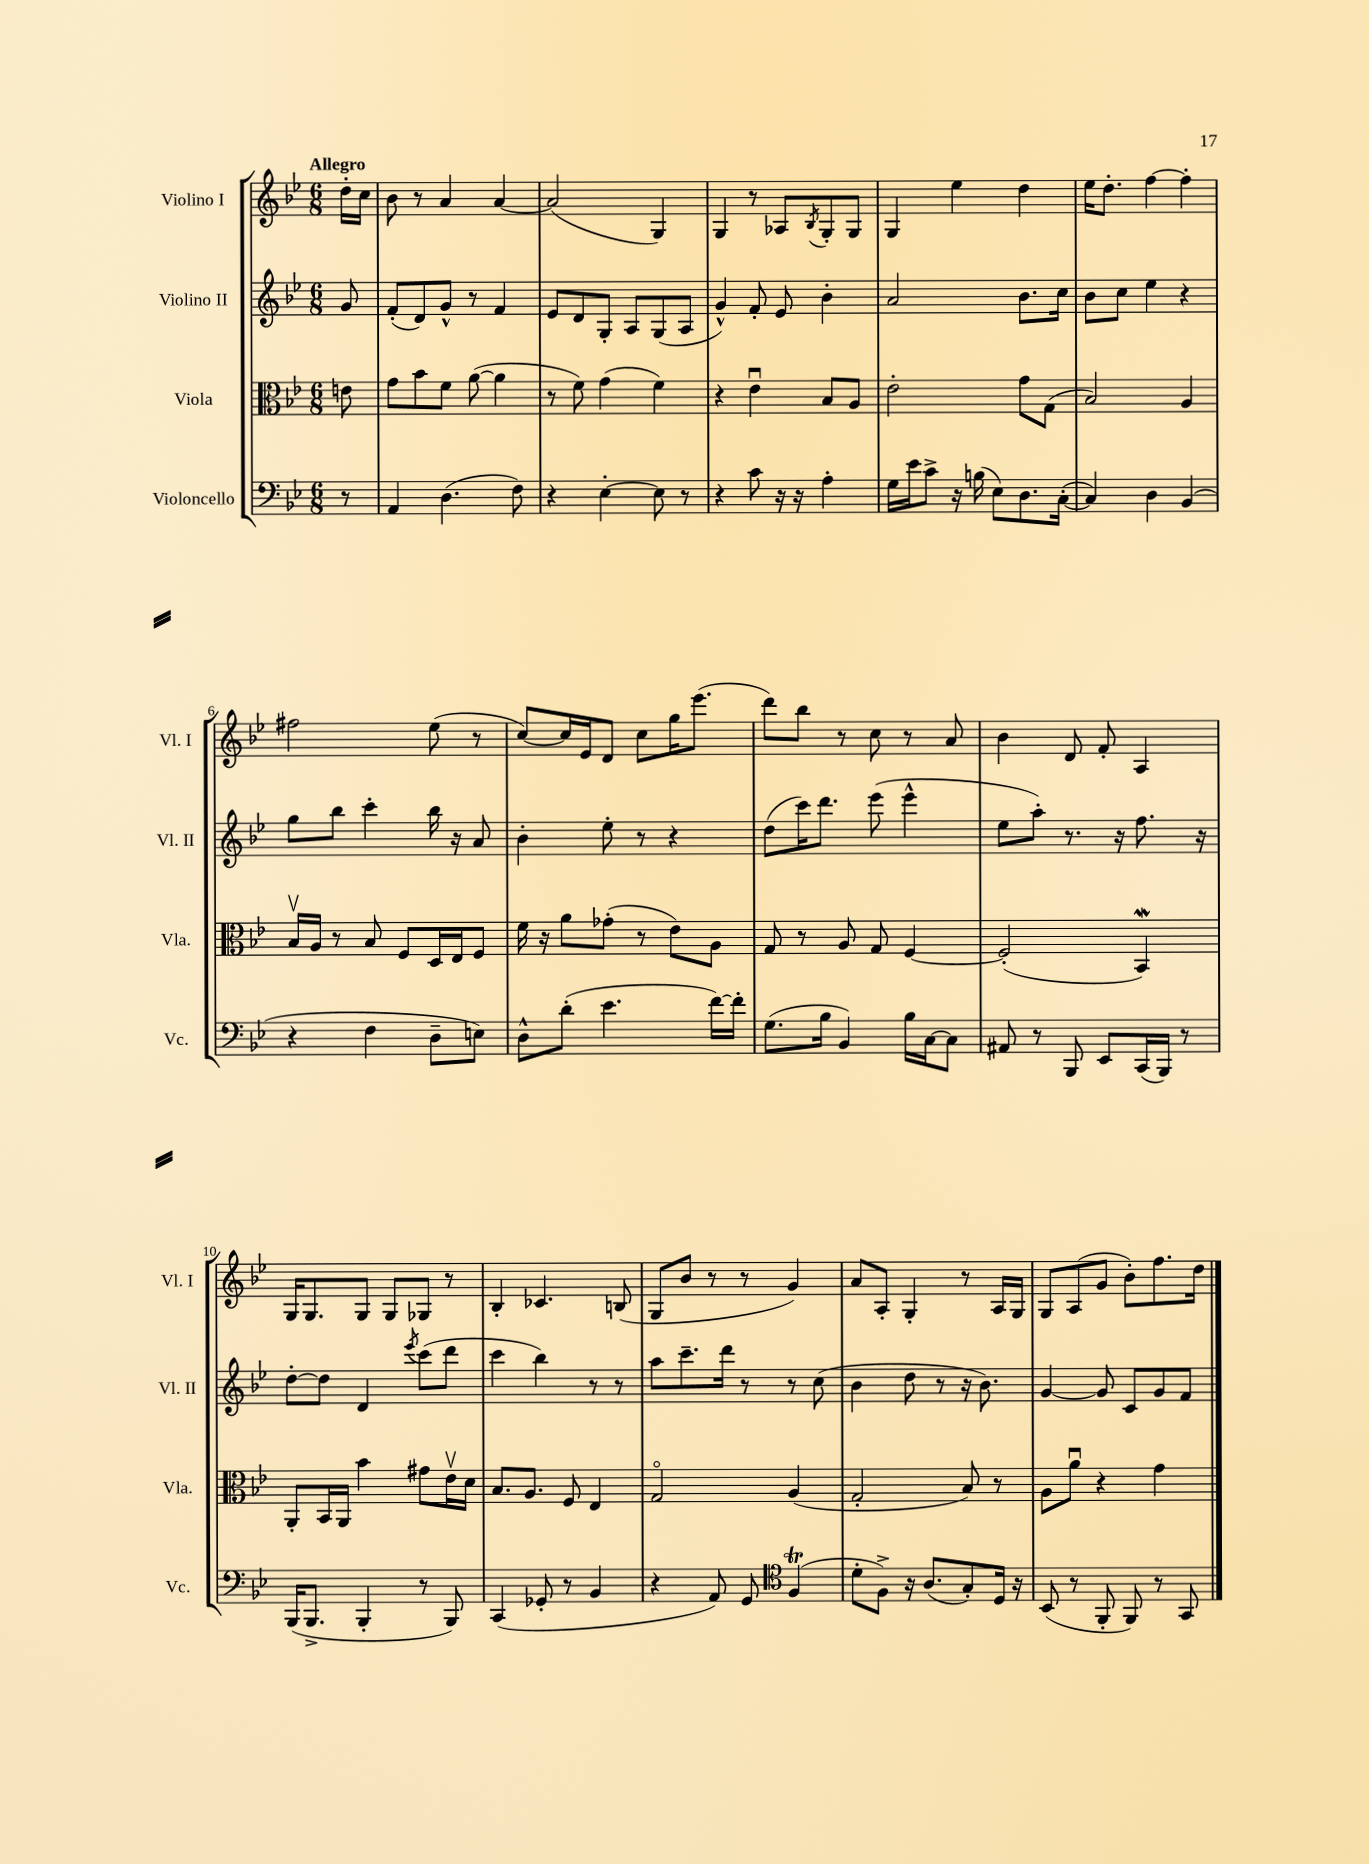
<<
\new StaffGroup <<
\new Staff = "s0" \with { instrumentName = "Violino I" shortInstrumentName = "Vl. I" } {
    \clef treble \key bes \major \numericTimeSignature \time 6/8 \partial 8 \tempo "Allegro"
    d''16-. c''16 |
    bes'8 r8 a'4 a'4~ |
    a'2( g4) |
    g4 r8 aes8 \acciaccatura { bes8 } g8-. g8 |
    g4 ees''4 d''4 |
    ees''16 d''8.-. f''4~ f''4-. |
    fis''2 ees''8( r8 |
    c''8~) c''16 ees'16 d'8 c''8 g''16 ees'''8.( |
    d'''8) bes''8 r8 c''8 r8 a'8 |
    bes'4 d'8 f'8-. a4 |
    g16 g8. g8 g8 ges8 r8 |
    bes4-. ces'4. b8( |
    g8 bes'8 r8 r8 g'4) |
    a'8 a8-. g4-. r8 a16 g16 |
    g8 a8( g'8 bes'8-.) f''8. d''16 \bar "|." |
}
\new Staff = "s1" \with { instrumentName = "Violino II" shortInstrumentName = "Vl. II" } {
    \clef treble \key bes \major \numericTimeSignature \time 6/8 \partial 8
    g'8 |
    f'8-.( d'8) g'8-^ r8 f'4 |
    ees'8 d'8 g8-. a8 g8( a8 |
    g'4-^) f'8-. ees'8 bes'4-. |
    a'2 bes'8. c''16 |
    bes'8 c''8 ees''4 r4 |
    g''8 bes''8 c'''4-. bes''16 r16 a'8 |
    bes'4-. ees''8-. r8 r4 |
    d''8( c'''16) d'''8. ees'''8( ees'''4-^ |
    ees''8 a''8-.) r8. r16 f''8. r16 |
    d''8~-. d''8 d'4 \acciaccatura { ees'''8 } c'''8( d'''8 |
    c'''4 bes''4) r8 r8 |
    a''8 c'''8.-- d'''16 r8 r8 c''8( |
    bes'4 d''8 r8 r16 bes'8.) |
    g'4~ g'8 c'8 g'8 f'8 \bar "|." |
}
\new Staff = "s2" \with { instrumentName = "Viola" shortInstrumentName = "Vla." } {
    \clef alto \key bes \major \numericTimeSignature \time 6/8 \partial 8
    e'8 |
    g'8 bes'8 f'8 a'8~( a'4 |
    r8 f'8) g'4( f'4) |
    r4 ees'4\downbow bes8 a8 |
    ees'2-. g'8 g8( |
    bes2) a4 |
    bes16\upbow a16 r8 bes8 f8 d16 ees16 f8 |
    f'16 r16 a'8 ges'8-.( r8 ees'8) a8 |
    g8 r8 a8 g8 f4~ |
    f2-.( bes,4\mordent) |
    a,8-. bes,16 a,16 bes'4 gis'8 ees'16\upbow d'16 |
    bes8. a8. f8 ees4 |
    g2\flageolet a4( |
    g2-. bes8) r8 |
    a8 a'8\downbow r4 g'4 \bar "|." |
}
\new Staff = "s3" \with { instrumentName = "Violoncello" shortInstrumentName = "Vc." } {
    \clef bass \key bes \major \numericTimeSignature \time 6/8 \partial 8
    r8 |
    a,4 d4.( f8) |
    r4 ees4~-. ees8 r8 |
    r4 c'8 r16 r16 a4-. |
    g16 ees'16 c'8-> r16 b16( ees8) d8. c16~-.( |
    c4) d4 bes,4( |
    r4 f4 d8-- e8) |
    d8-^ d'8-.( ees'4. f'16~) f'16-. |
    g8.( bes16 bes,4) bes16 c16~ c8 |
    ais,8 r8 bes,,8 ees,8 c,16( bes,,16) r8 |
    bes,,16( bes,,8.-> bes,,4-. r8 bes,,8) |
    c,4( ges,8-. r8 bes,4 |
    r4 a,8) g,8 \clef tenor f4\trill( |
    d'8-. f8->) r16 a8.( g8-.) d16 r16 |
    bes,8( r8 f,8-. f,8) r8 g,8 \bar "|." |
}
>>
>>
